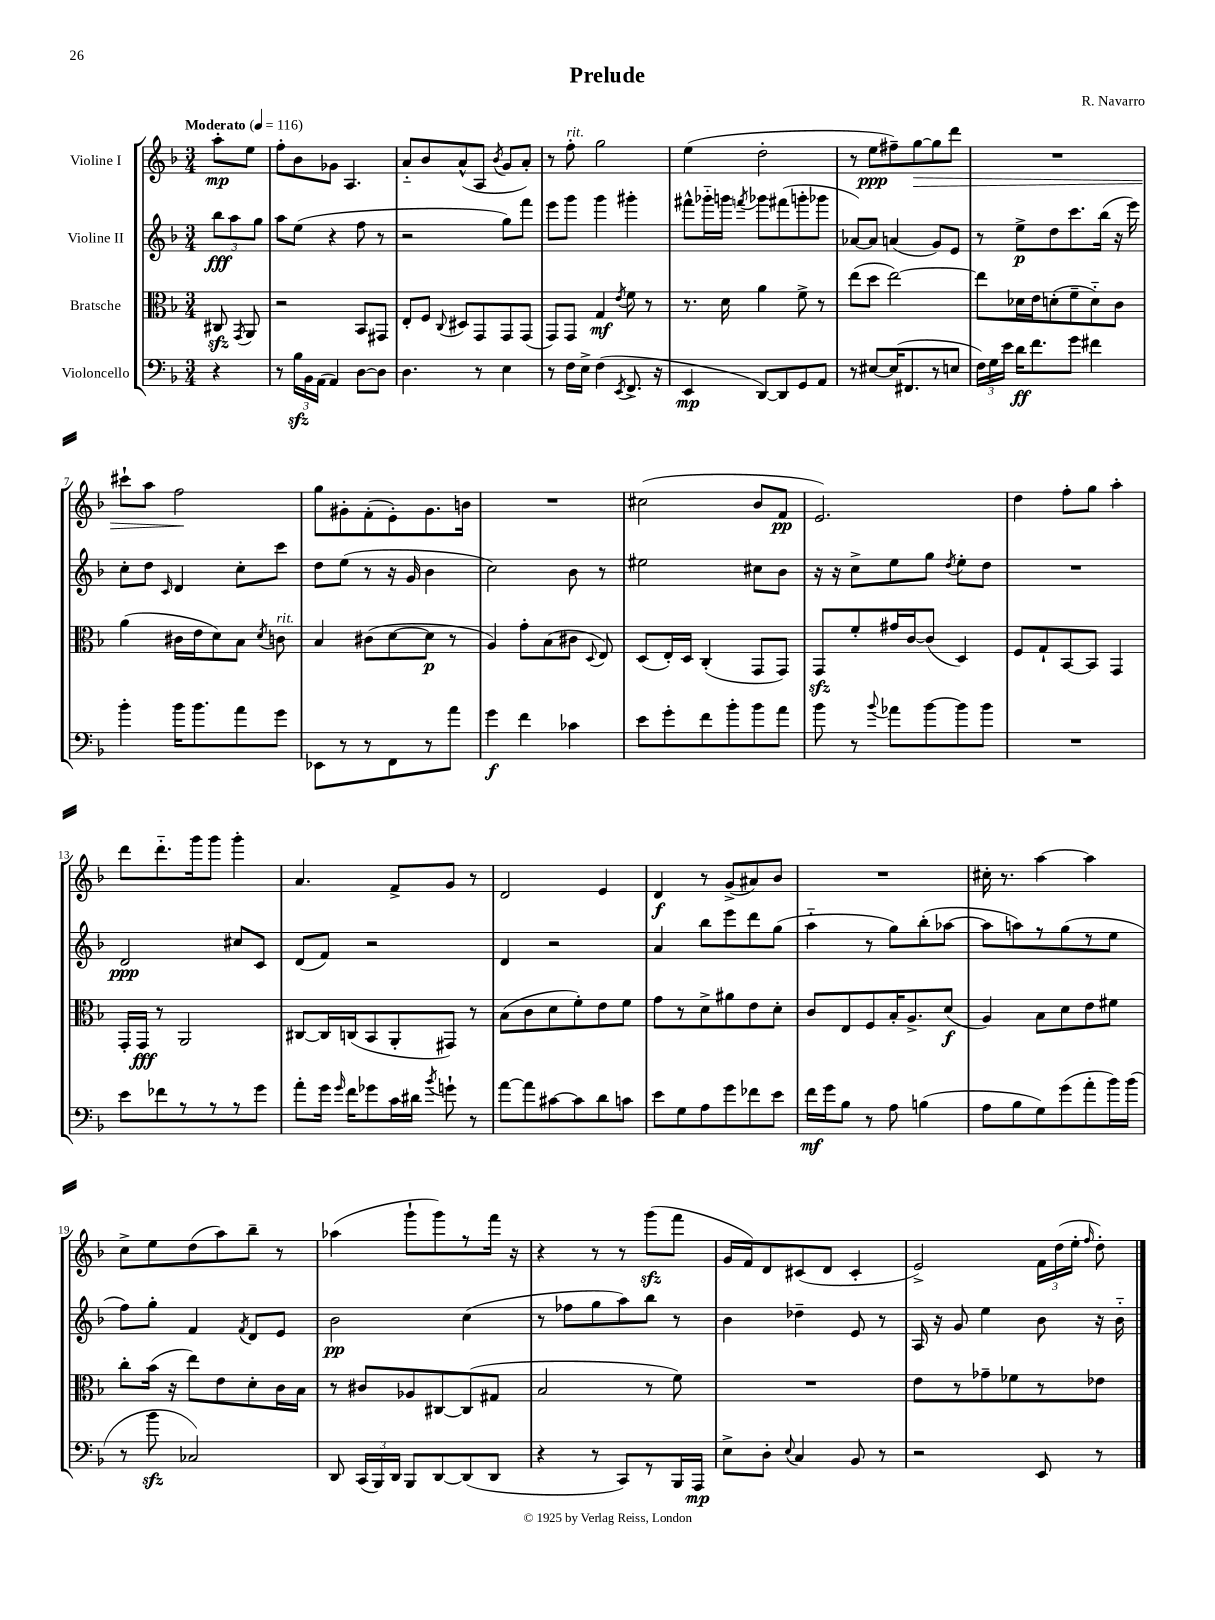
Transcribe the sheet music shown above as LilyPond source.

\header { title = "Prelude" composer = "R. Navarro" }
<<
\new StaffGroup <<
\new Staff = "s0" \with { instrumentName = "Violine I" } {
    \clef treble \key f \major \numericTimeSignature \time 3/4 \partial 4 \tempo "Moderato" 4 = 116
    \autoBeamOff a''8[-.\mp e''8] |
    f''8[-. bes'8 ges'8] a4. |
    a'8[-_ bes'8 a'8-^( a8] \acciaccatura { bes'8 } g'8[ a'8]-.) |
    r8 f''8-.^\markup { \italic "rit." } g''2 |
    e''4( d''2-. |
    r8 e''8[\ppp fis''8--) g''8~\> g''8 d'''8] |
    R2. |
    cis'''8[-! a''8] f''2\! |
    g''8[ gis'8-. f'8-.( e'8-.) gis'8. b'16] |
    R2. |
    cis''2( bes'8[ f'8]\pp |
    e'2.) |
    d''4 f''8[-. g''8] a''4-. |
    d'''8[ d'''8.-_ g'''16 g'''8] g'''4-. |
    a'4. f'8[-> g'8] r8 |
    d'2 e'4 |
    d'4\f r8 g'8[->( ais'8) bes'8] |
    R2. |
    cis''16-. r8. a''4~ a''4 |
    c''8[-> e''8 d''8( a''8) bes''8]-- r8 |
    aes''4( g'''8[-! g'''8) r8 f'''16] r16 |
    r4 r8 r8 g'''8[\sfz( f'''8] |
    g'16[ f'16) d'8 cis'8( d'8] cis'4-. |
    e'2->) \tuplet 3/2 { f'16[ d''16( e''16]-. } \grace { f''16 } d''8-.) \bar "|." |
}
\new Staff = "s1" \with { instrumentName = "Violine II" } {
    \clef treble \key f \major \numericTimeSignature \time 3/4 \partial 4
    \autoBeamOff \tuplet 3/2 { bes''8[\fff a''8 g''8] } |
    a''8[ e''8]( r4 f''8 r8 |
    r2 g''8[) f'''8] |
    e'''8[ g'''8] g'''4 gis'''4-. |
    fis'''8[-^ ges'''16-_ g'''16] \acciaccatura { f'''8 } ges'''8[ fis'''8( g'''8-. ges'''8] |
    aes'8[~) aes'8] a'4( g'8[) e'8] |
    r8 e''8[->\p d''8 c'''8. bes''16]( r16 e'''16) |
    c''8[-. d''8] \grace { c'16 } d'4 c''8[-. c'''8] |
    d''8[ e''8]( r8 r16 g'16 bes'4 |
    c''2) bes'8 r8 |
    eis''2 cis''8[ bes'8] |
    r16 r16 c''8[-> e''8 g''8] \acciaccatura { d''8 } e''8[-. d''8] |
    R2. |
    d'2\ppp cis''8[ c'8] |
    d'8[( f'8]) r2 |
    d'4 r2 |
    a'4 bes''8[ e'''8 d'''8 g''8]( |
    a''4-_ r8 g''8[) bes''8-.( aes''8]~ |
    aes''8[ a''8) r8 g''8( r8 e''8] |
    f''8[) g''8]-. f'4 \acciaccatura { f'8 } d'8[ e'8] |
    bes'2\pp c''4( |
    r8 fes''8[ g''8 a''8) bes''8] r8 |
    bes'4 des''4-- e'8 r8 |
    a16 r16 g'8 e''4 bes'8 r16 bes'16-_ \bar "|." |
}
\new Staff = "s2" \with { instrumentName = "Bratsche" } {
    \clef alto \key f \major \numericTimeSignature \time 3/4 \partial 4
    \autoBeamOff cis8\sfz \acciaccatura { g,8 } a,8 |
    r2 bes,8[ gis,8] |
    e8[-. f8] \appoggiatura { c8 } dis8[ g,8 g,8 g,8]( |
    g,8[) g,8] g4\mf \acciaccatura { e'8 } f'8 r8 |
    r8. d'16 a'4 f'8-> r8 |
    e''8[( d''8] e''2~) |
    e''8[ des'16 e'16 d'8-.( f'8-- d'8-_) c'8] |
    a'4( cis'16[ e'16 d'8) bes8] \acciaccatura { d'8 } c'8^\markup { \italic "rit." } |
    bes4 cis'8[( d'8~ d'8]\p r8 |
    a4) g'8[-. bes8( cis'8] \appoggiatura { d8 } e8) |
    d8[( e16-.) d16] c4-.( g,8[ g,8]) |
    g,8[\sfz f'8-. gis'16 c'16~ c'8]( d4) |
    f8[ g8-! bes,8~ bes,8] g,4 |
    g,16[-. g,16]\fff r8 a,2 |
    cis8[~ cis16 c16( bes,8 a,8-. gis,8]) r8 |
    bes8[( c'8 d'8 f'8-.) e'8 f'8] |
    g'8[ r8 d'8-> ais'8 e'8 d'8]-. |
    c'8[ e8 f8 bes16-. a8.-> d'8]\f( |
    a4) bes8[ d'8 e'8 fis'8] |
    c''8[-. bes'16]( r16 e''8[) e'8 d'8-. c'16 bes16] |
    r8 cis'8[ aes8 cis8~ cis8( gis8] |
    bes2 r8 f'8) |
    R2. |
    e'8[ r8 ges'8-- fes'8 r8 ees'8] \bar "|." |
}
\new Staff = "s3" \with { instrumentName = "Violoncello" } {
    \clef bass \key f \major \numericTimeSignature \time 3/4 \partial 4
    \autoBeamOff r4 |
    r8 \tuplet 3/2 { bes16[\sfz bes,16 a,16]( } a,4) d8[~ d8] |
    d4. r8 e4 |
    r8 f16[ e16]-> f4( \acciaccatura { e,8 } f,8.-> r16 |
    e,4\mp d,8[~) d,8 g,8 a,8] |
    r8 eis8[~ eis16( fis,8. r8 e8] |
    \tuplet 3/2 { f16[) g16 e'16] } d'16[\ff f'8. g'8] fis'4 |
    bes'4-. bes'16[ bes'8. a'8 g'8] |
    ees,8[ r8 r8 f,8 r8 a'8] |
    g'4\f f'4 ces'4 |
    e'8[ g'8-. f'8 bes'8-. bes'8 a'8] |
    bes'8 r8 \appoggiatura { bes'8 } aes'8[ bes'8~ bes'8 bes'8] |
    R2. |
    e'8[ fes'8 r8 r8 r8 g'8] |
    a'8[-. g'16] \grace { g'16 } f'16[ ges'8 c'16 dis'16] \acciaccatura { bes'8 } g'8-! r8 |
    a'8[~ a'8 cis'8~ cis'8 d'8 c'8] |
    e'8[ g8 a8 g'8 fes'8 e'8] |
    f'16[\mf g'16 bes8] r8 a8 b4( |
    a8[ bes8 g8) g'8( a'8-. bes'16) bes'16]( |
    r8 bes'8\sfz ces2) |
    d,8 \tuplet 3/2 { c,16[( bes,,16) d,16] } bes,,8[ d,8~ d,8( d,8] |
    r4 r8 c,8[) r8 bes,,16 a,,16]\mp |
    e8[-> d8]-. \appoggiatura { e8 } c4 bes,8 r8 |
    r2 e,8 r8 \bar "|." |
}
>>
>>
